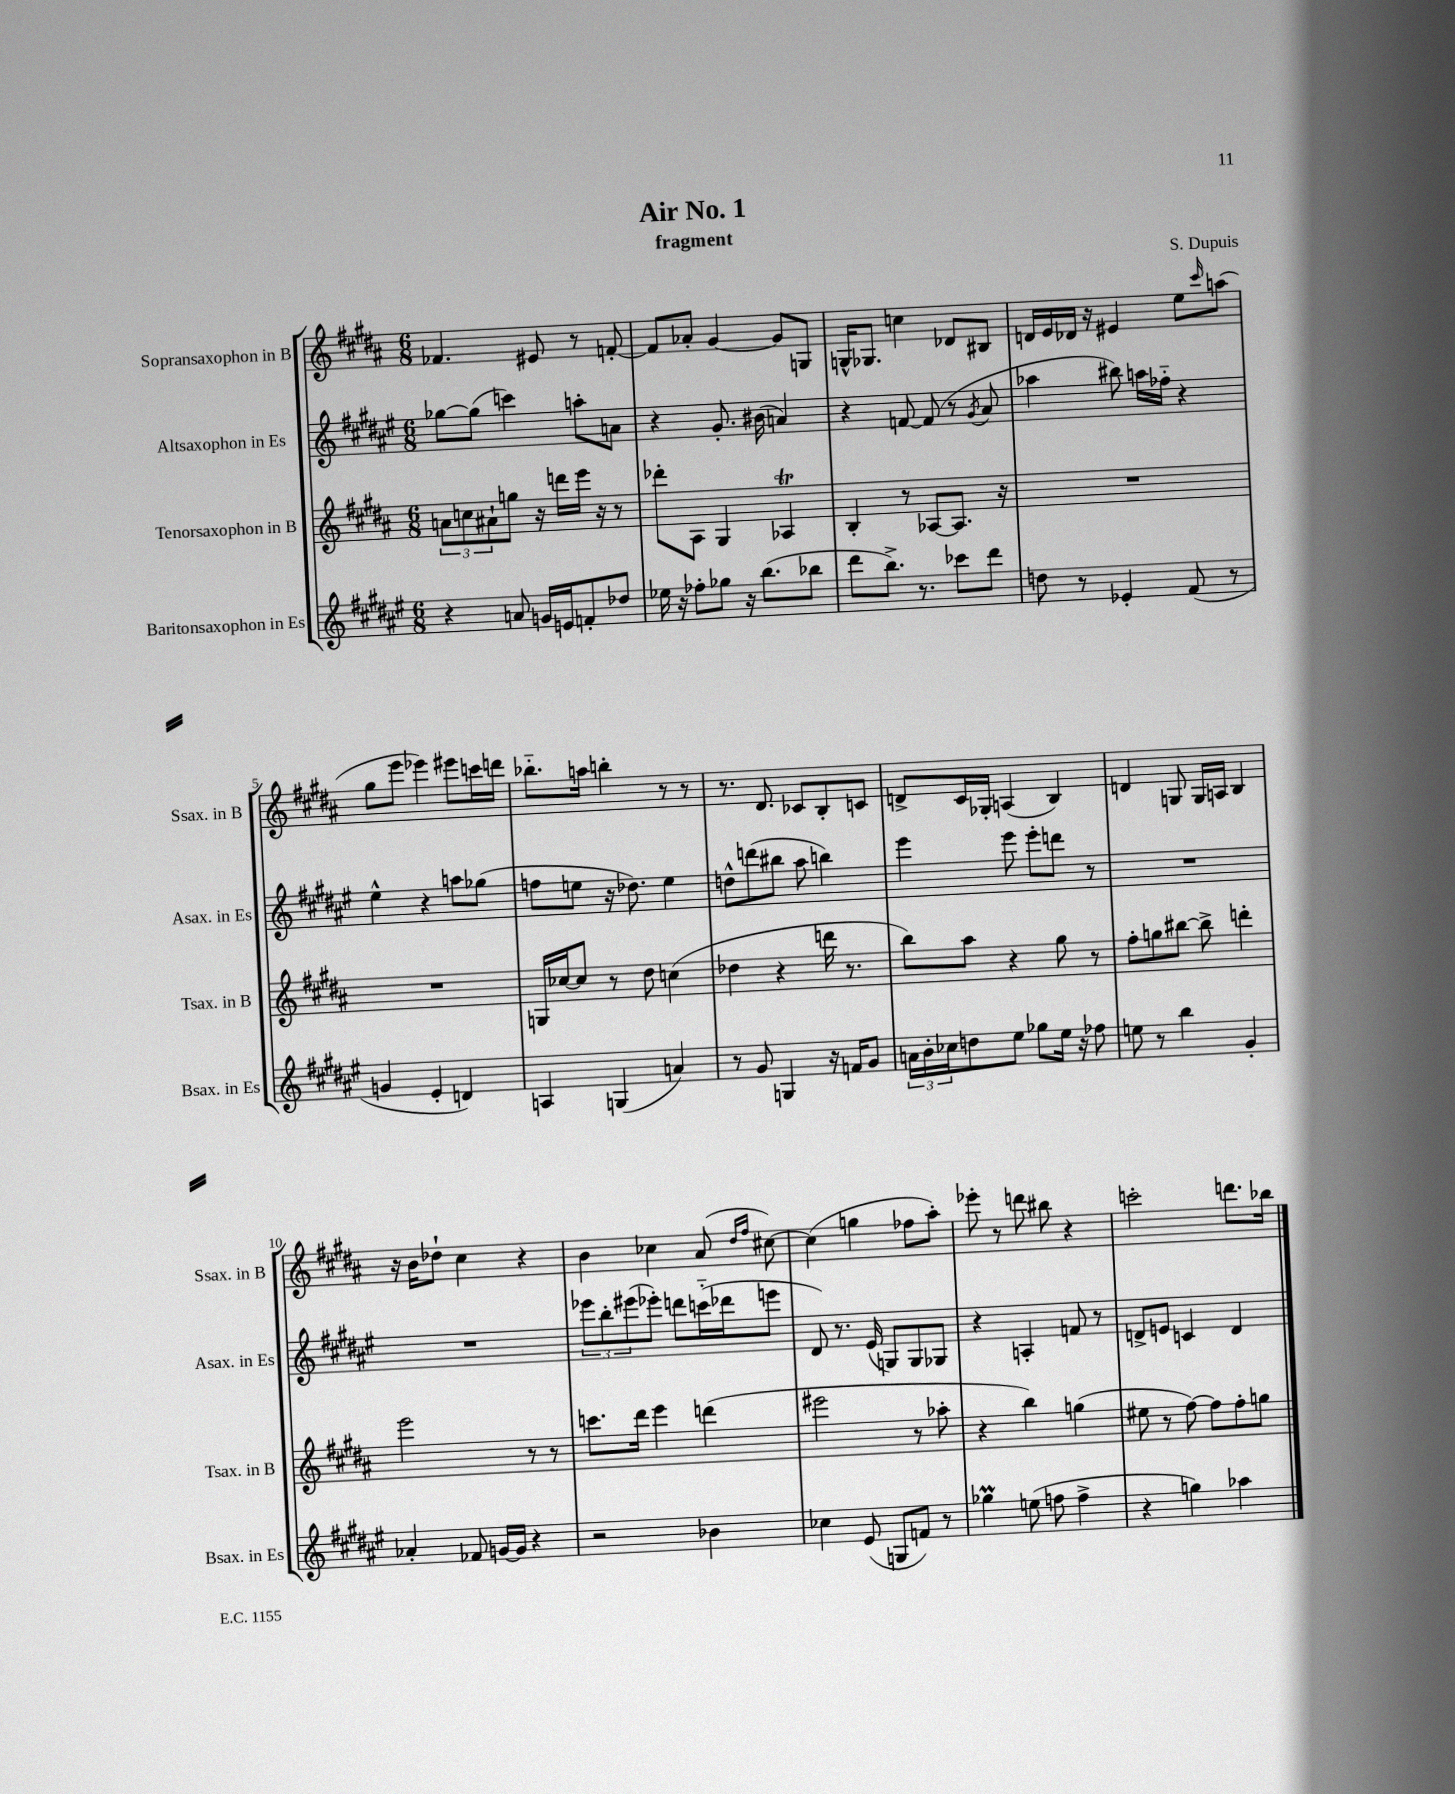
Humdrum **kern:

**kern	**kern	**kern	**kern
*staff4	*staff3	*staff2	*staff1
*clefG2	*clefG2	*clefG2	*clefG2
*k[f#c#g#d#a#e#]	*k[f#c#g#d#a#]	*k[f#c#g#d#a#e#]	*k[f#c#g#d#a#]
*M6/8	*M6/8	*M6/8	*M6/8
4r	12a\L	[8gg-\L	4.f-/
.	12cc\	.	.
.	.	(8gg-\]J	.
.	12a#`\	.	.
8a/	8gg\J	4ccc\)	.
16g/LL	16r	.	8e#/
16e/J	16ddd\LL	.	.
8f'/	16eee\JJ	8aa'\L	8r
.	16r	.	.
8dd-/J	8r	8a\J	[8f'/
=	=	=	=
16ee-\	8ddd-'\L	4r	8f/]L
16r	.	.	.
8ff-'\L	8A#\J	.	8a-'/J
8gg-\J	4G#/	8.g#'/	[4g#/
16r	.	.	.
(8.bb\L	.	(16b#\	.
.	4A-/	4a/)	8g#/]L
8bb-\J	.	.	8G/J
=	=	=	=
8ddd#\L	4B'/	4r	16G^^/LK
.	.	.	8.G-/J
8.bb^\J)	.	.	.
.	8r	[8f/	4cc\
8.r	.	.	.
.	[8A-/L	(8f/]	.
8ccc-\L	8.A-/]J	8r	8d-/L
.	.	8qg#/	.
8ddd#\J	.	8a#/	8B#/J
.	16r	.	.
=	=	=	=
8dd\	2.r	4aa-\	16d/LL
.	.	.	16e/
8r	.	.	16d-/JJ
.	.	.	16r
4e-'/	.	8bb#\)	4e#/
.	.	16aa\LL	.
.	.	16ff-'~\JJ	.
(8f#/	.	4r	8ee\L
.	.	.	16qqccc#/
8r	.	.	(8aa\J
=	=	=	=
4g/	2.r	4ee#^^\	8gg#\L
.	.	.	8eee\J
4e#'/	.	4r	4eee-\)
4d/)	.	8aa\L	8eee#\L
.	.	(8gg-\J	16ccc\L
.	.	.	16ddd\JJ
=	=	=	=
4A/	16G/LL	8ff\L	8.bb-'~\L
.	[16cc-/J	.	.
.	8cc-/]J	8ee\J	.
.	.	.	16aa\Jk
(4G/	8r	16r	4bb'\
.	.	8.dd-\)	.
.	8dd#\	.	.
4a/)	(4cc\	4ee\	8r
.	.	.	8r
=	=	=	=
8r	4dd-\	8dd^^\L	8.r
8g#/	.	(8ddd\	.
.	.	.	8.d#/
4G/	4r	8bb#\J	.
.	.	8aa#\	8c-/L
16r	16ddd\	4bb\)	8B'/
16f/LK	8.r	.	.
8g#/J	.	.	8c/J
=	=	=	=
24a\LL	8bb\L)	4eee#\	8d^/L
24b'\	.	.	.
24cc-\J	.	.	.
8dd\	8aa#\J	.	16c#/L
.	.	.	16G-'/JJ
8ee#\J	4r	8eee#\	(4A/
8gg-\L	.	8eee#'\L	.
16ee#\Jk	8gg#\	8ddd\J	4B/)
16r	.	.	.
8ff-\	8r	8r	.
=	=	=	=
8ee\	8ff#'\L	2.r	4d/
8r	8gg\	.	.
4bb\	[8bb#\J	.	8G/
.	8bb#^\]	.	16G/LL
.	.	.	16A/JJ
4g#'/	4ddd'\	.	4B/
=	=	=	=
4a-'/	2eee\	2.r	16r
.	.	.	16b\LK
.	.	.	8dd-`\J
8f-/	.	.	4cc#\
[16g/LL	.	.	.
16g/]JJ	.	.	.
4r	8r	.	4r
.	8r	.	.
=	=	=	=
2r	8.ccc\L	12eee-\L	4b\
.	.	12bb'\	.
.	.	(12eee#\	.
.	16ddd#\Jk	.	.
.	4eee\	8eee-'\J)	4cc-\
.	.	8ddd\L	.
4b-\	(4ddd\	(16ccc'~\L	(8a#/
.	.	16ddd-\J	.
.	.	.	16qqdd#/LL
.	.	.	16qqff#/JJ
.	.	8eee\J	[8cc#\)
=	=	=	=
4cc-\	2eee#\	8d#/)	(4cc#\]
.	.	8.r	.
(8e#/	.	.	4gg\
.	.	(16e#/	.
8G/L	.	8G/L)	.
8f/J)	8r	8G/	8ff-\L
8r	8aa-'\	8G-/J	8aa#'\J)
=	=	=	=
4gg-\	4r	4r	8eee-'\
.	.	.	8r
(8ee\	4bb\)	4A'/	8ddd\
8ff\	.	.	8bb#\
4ff^\	(4gg\	8f/	4r
.	.	8r	.
=	=	=	=
4r	8ee#\	8d^/L	2ccc'\
.	8r	8e/J	.
4gg\)	[8ff#\)	4c/	.
.	8ff#\]L	.	.
4aa-\	8ff#'\	4d/	8.ddd\L
.	8gg\J	.	.
.	.	.	16bb-\Jk
==	==	==	==
*-	*-	*-	*-
